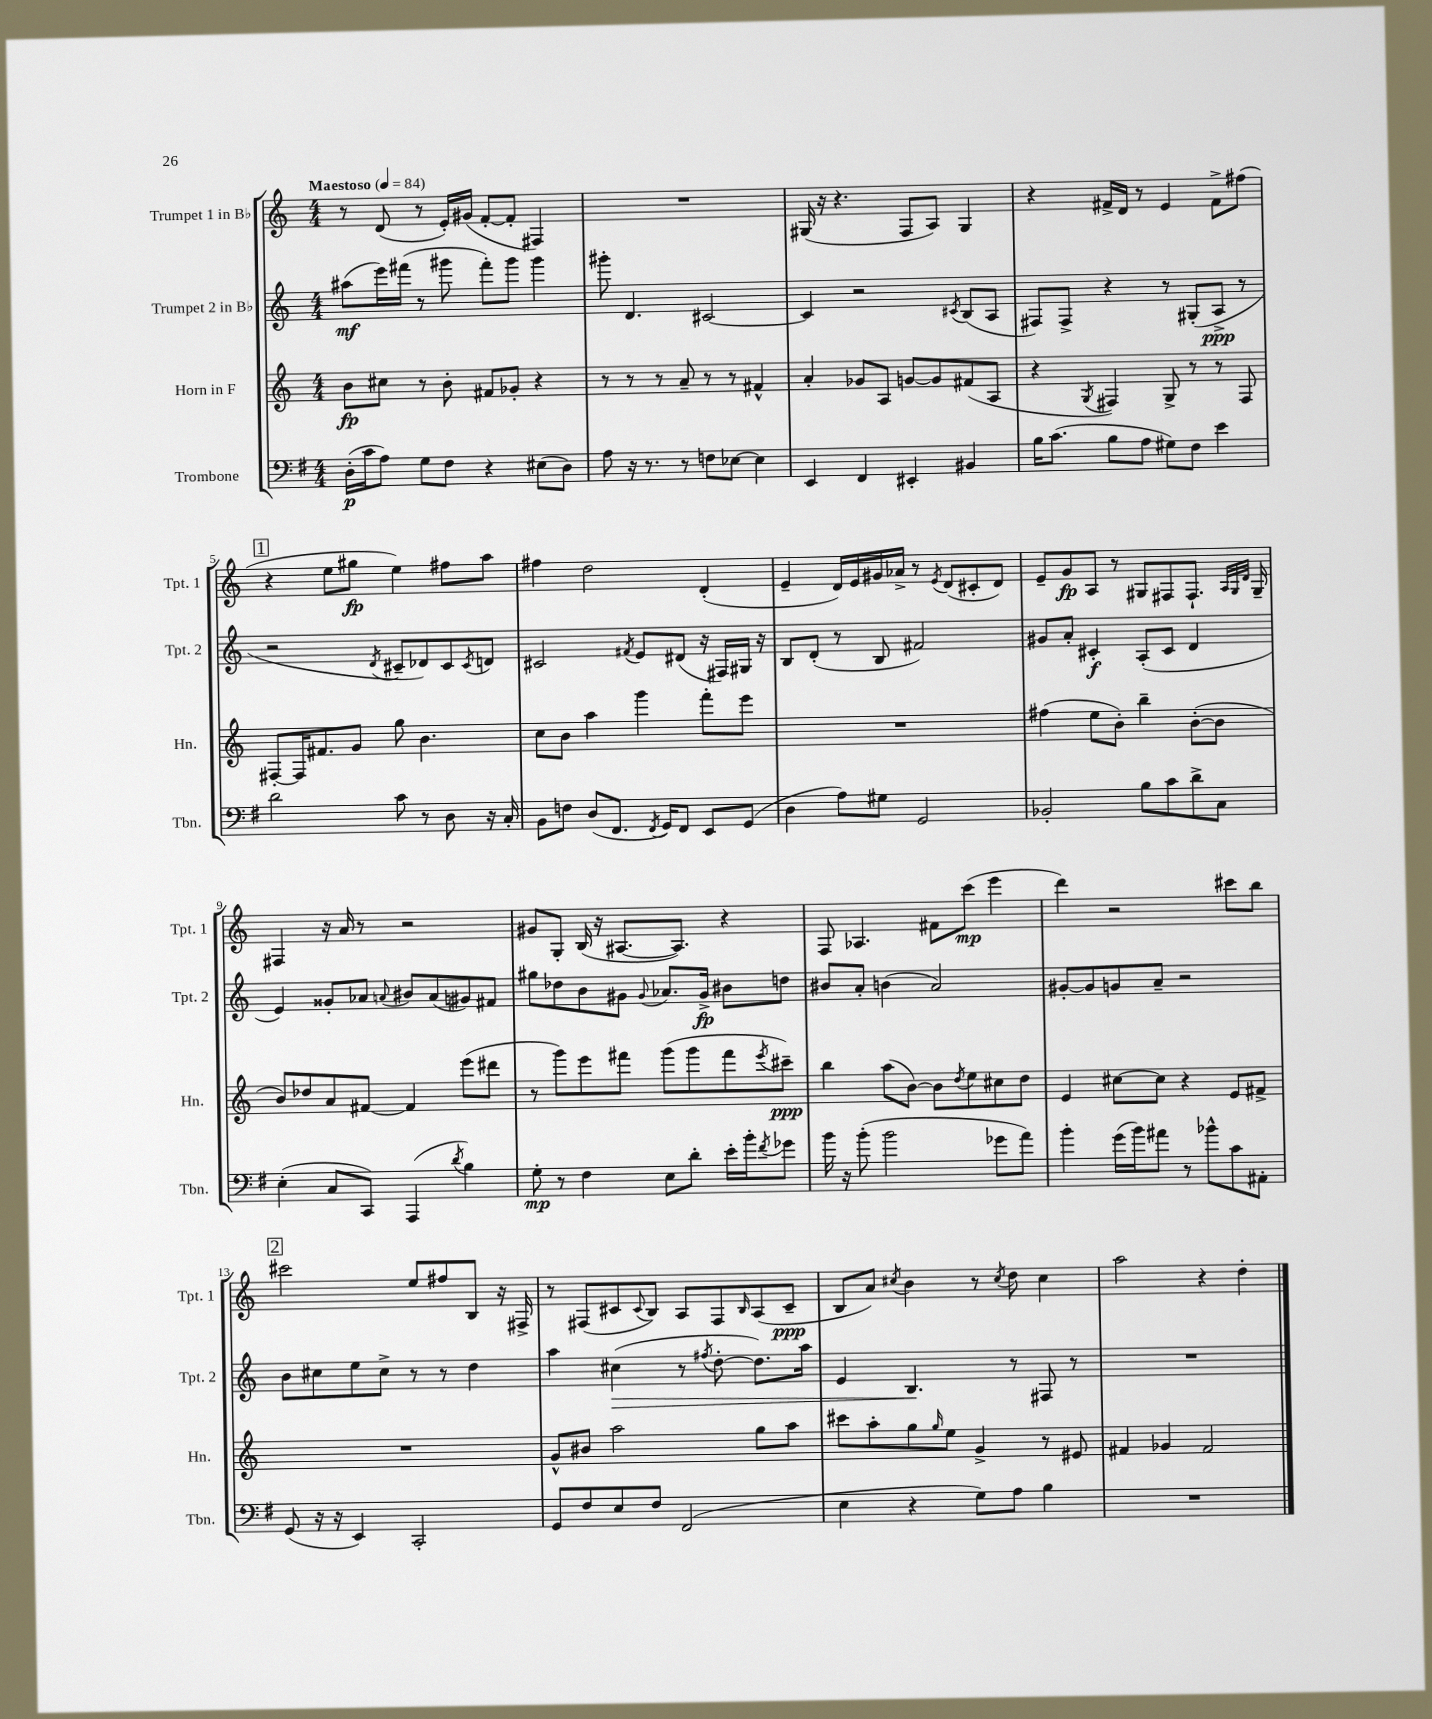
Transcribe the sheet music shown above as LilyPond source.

<<
\new StaffGroup <<
\new Staff = "s0" \with { instrumentName = "Trumpet 1 in Bb" shortInstrumentName = "Tpt. 1" } {
    \clef treble \key c \major \numericTimeSignature \time 4/4 \tempo "Maestoso" 4 = 84
    r8 d'8( r8 e'16-.) gis'16( f'8~-. f'8-. fis4) |
    R1 |
    gis16( r16 r4. f8 a8) gis4 |
    r4 fis'16-> d'16 r8 e'4 fis'8-> fis''8( |
    \mark \markup { \box "1" } r4 e''8 gis''8\fp e''4) fis''8 a''8 |
    fis''4 d''2 d'4-.( |
    e'4-- d'16) e'16 gis'16 aes'16-> r8 \acciaccatura { e'8 } d'8( cis'8-. d'8) |
    e'8-- g'8\fp a8 r8 gis8 fis8 fis8.-! \grace { a32 gis32 d'32 } gis16-- |
    fis4 r16 a'16 r8 r2 |
    gis'8 g8-. b16( r16 ais8.~ ais8.) r4 |
    f8 aes4. fis'8 c'''8\mp( e'''4 |
    d'''4) r2 cis'''8 b''8 |
    \mark \markup { \box "2" } cis'''2 e''8 fis''8 b8 r16 fis16-> |
    r8 fis8( cis'8 \appoggiatura { cis'8 } b8) a8 fis8 \grace { b16 } a8( cis'8--\ppp |
    b8 a'8) \acciaccatura { cis''8 } b'4 r8 \acciaccatura { cis''8 } d''8 cis''4 |
    a''2 r4 d''4-. \bar "|." |
}
\new Staff = "s1" \with { instrumentName = "Trumpet 2 in Bb" shortInstrumentName = "Tpt. 2" } {
    \clef treble \key c \major \numericTimeSignature \time 4/4
    ais''8\mf( e'''16) fis'''16( r8 gis'''8 fis'''8-.) gis'''8 gis'''4 |
    gis'''8-. d'4. cis'2~ |
    cis'4 r2 \acciaccatura { cis'8 } b8( a8 |
    fis8) fis8-> r4 r8 gis8-.( a8->\ppp r8 |
    \mark \markup { \box "1" } r2 \acciaccatura { d'8 } cis'8-- des'8) cis'8 \acciaccatura { cis'8 } d'8 |
    cis'2 \acciaccatura { fis'8 } e'8 dis'8( r16 fis16) gis16 r16 |
    b8 d'8-.( r8 b8 fis'2) |
    gis'8 a'8-. cis'4-.\f a8-.( cis'8 d'4 |
    e'4) gisis'8-. aes'8 \appoggiatura { a'8 } bis'8 a'8( gis'8) fis'8 |
    gis''8 des''8 b'8 gis'8 \appoggiatura { gis'8 } aes'8. gis'16->\fp bis'8 d''8 |
    bis'8 a'8-. b'4( a'2) |
    gis'8~-. gis'8 g'8 a'8-- r2 |
    \mark \markup { \box "2" } b'8 cis''8 e''8 cis''8-> r8 r8 d''4 |
    a''4 cis''4\>( r8 \acciaccatura { fis''8 } d''8~-. d''8.) a''16 |
    e'4 b4.\! r8 fis8 r8 |
    R1 \bar "|." |
}
\new Staff = "s2" \with { instrumentName = "Horn in F" shortInstrumentName = "Hn." } {
    \clef treble \key c \major \numericTimeSignature \time 4/4
    b'8\fp cis''8 r8 b'8-. fis'8 ges'8-. r4 |
    r8 r8 r8 a'8-- r8 r8 fis'4-^ |
    a'4-. ges'8 a8 g'8~ g'8 fis'8( a8 |
    r4 \acciaccatura { g8 } fis4) g8-> r8 r8 fis8 |
    \mark \markup { \box "1" } fis8~-. fis16 fis'8. g'8 g''8 b'4. |
    c''8 b'8 a''4 g'''4 f'''8-. e'''8 |
    R1 |
    fis''4( e''8 b'8-.) b''4-- b'8~-.( b'8 |
    b'8) des''8 a'8 fis'8~ fis'4 e'''8( dis'''8 |
    r8 g'''8) e'''8 fis'''8 g'''8( g'''8 fis'''8 \acciaccatura { e'''8 } cis'''8--\ppp) |
    b''4 a''8( b'8~) b'8 \acciaccatura { d''8 } e''8 cis''8 d''8 |
    e'4 cis''8~ cis''8 r4 e'8 fis'8-> |
    \mark \markup { \box "2" } R1 |
    g'8-^ bis'8 a''2 g''8 a''8 |
    cis'''8 a''8-. g''8 \grace { g''16 } e''8 g'4-> r8 eis'8 |
    fis'4 ges'4 fis'2 \bar "|." |
}
\new Staff = "s3" \with { instrumentName = "Trombone" shortInstrumentName = "Tbn." } {
    \clef bass \key g \major \numericTimeSignature \time 4/4
    d16-.\p( c'16 a8) g8 fis8 r4 eis8( d8) |
    a8 r16 r8. r8 f8 ees8~ ees4 |
    e,4 fis,4 eis,4-. bis,4 |
    b16 c'8.( b8 a8 gis8) fis8 e'4 |
    \mark \markup { \box "1" } d'2 c'8 r8 d8 r16 c16-. |
    b,8 f8 d8( fis,8. \acciaccatura { fis,8 } g,16) fis,8 e,8 g,8( |
    d4 a8) gis8 g,2 |
    bes,2-. b8 c'8 d'8-> c8 |
    e4-.( c8 c,8) a,,4( \acciaccatura { d'8 } b4) |
    g8-.\mp r8 fis4 e8 d'8-. e'16-. b'16-. \acciaccatura { fis'8 } ges'8 |
    b'16 r16 b'8-.( b'2 ges'8 a'8) |
    b'4-. g'16( b'16) ais'8 r8 bes'8-^ c'8 ais,8-. |
    \mark \markup { \box "2" } g,8( r16 r16 e,4) c,2-. |
    g,8 fis8 e8 fis8 fis,2( |
    e4 r4 g8) a8 b4 |
    R1 \bar "|." |
}
>>
>>
